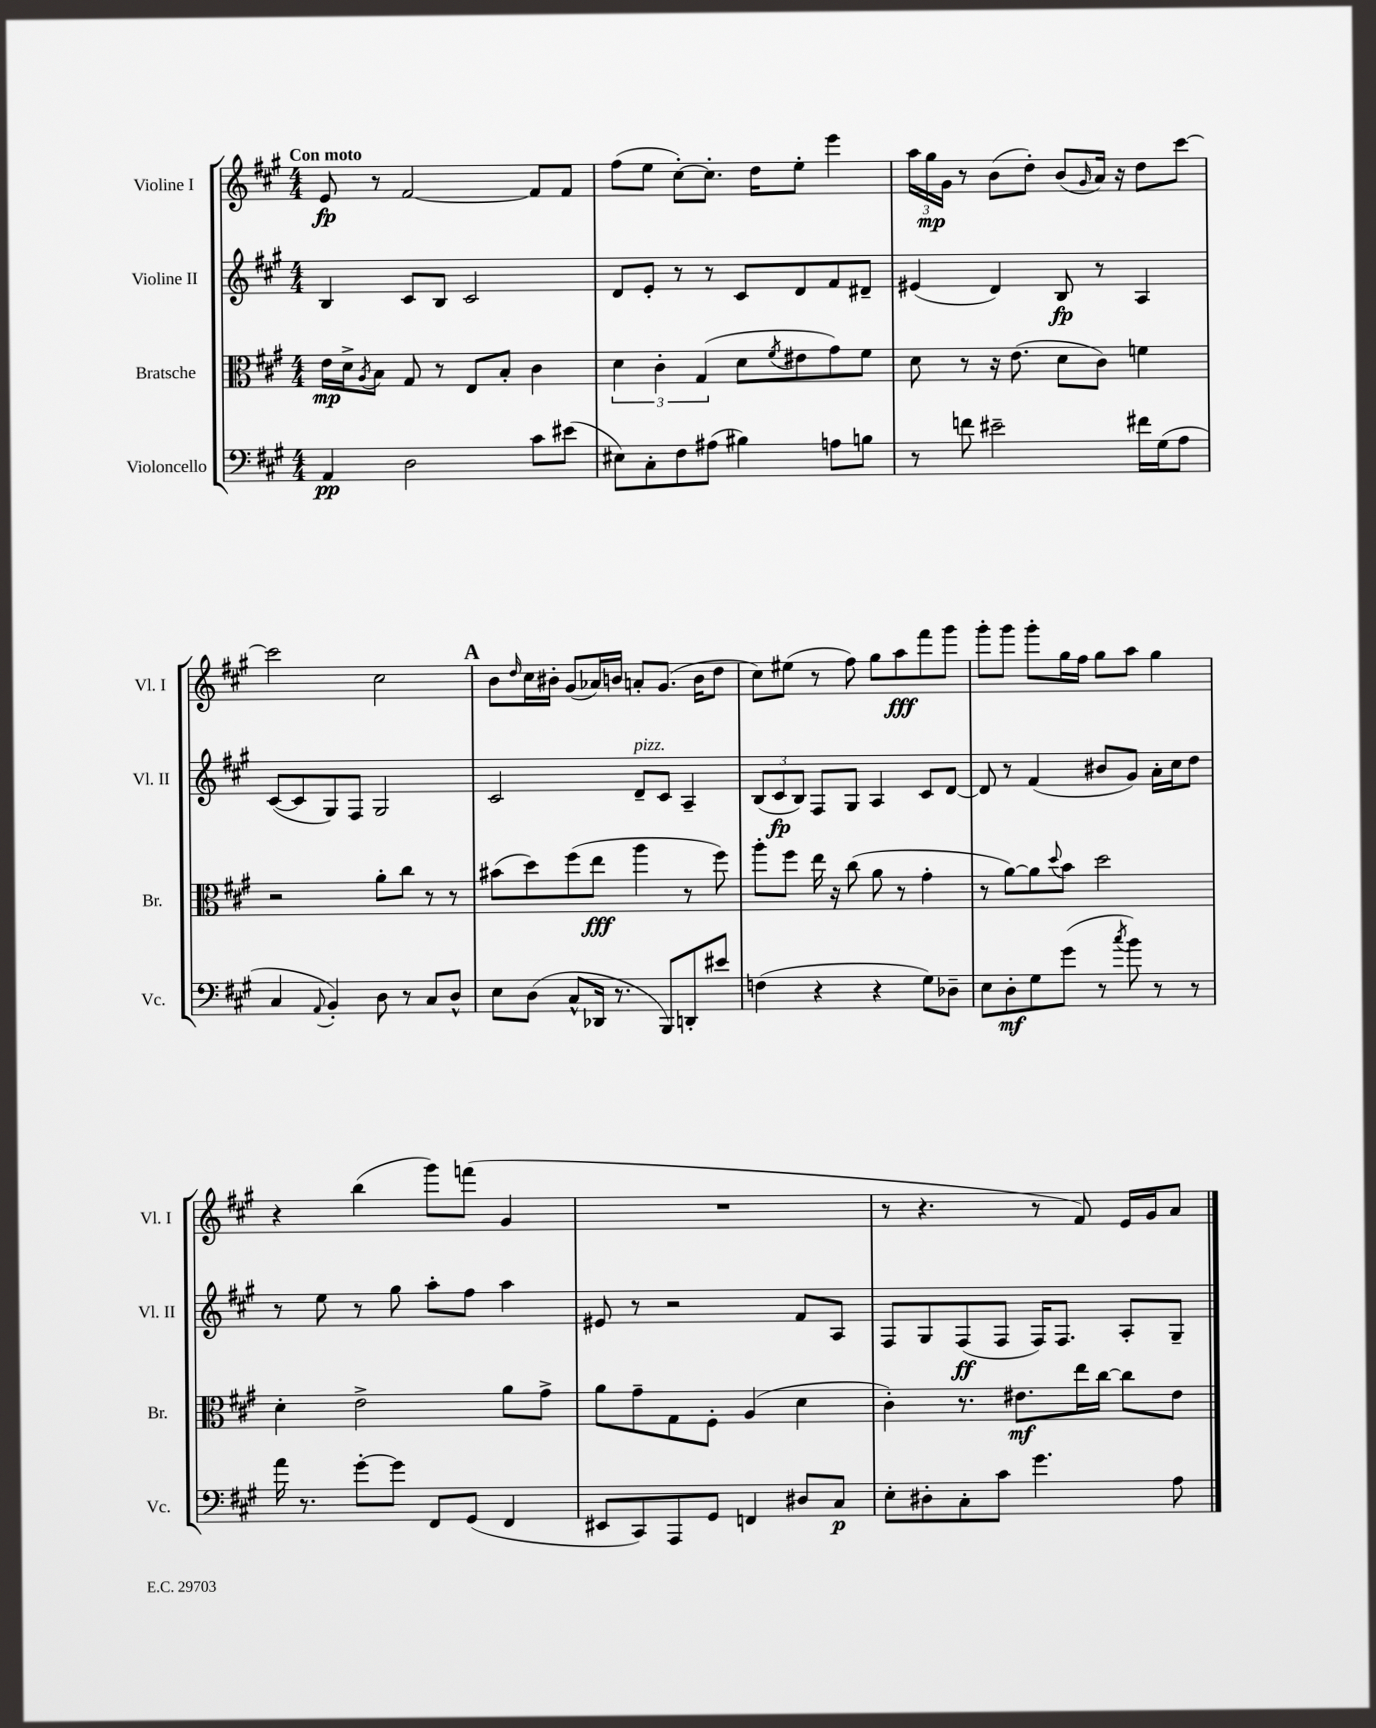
<<
\new StaffGroup <<
\new Staff = "s0" \with { instrumentName = "Violine I" shortInstrumentName = "Vl. I" } {
    \clef treble \key a \major \numericTimeSignature \time 4/4 \tempo "Con moto"
    e'8\fp r8 fis'2~ fis'8 fis'8 |
    fis''8( e''8 cis''8~-.) cis''8.-. d''16 e''8-. e'''4 |
    \tuplet 3/2 { a''16 gis''16\mp gis'16 } r8 b'8( d''8-.) b'8( \grace { gis'16 } a'16) r16 d''8 cis'''8~ |
    cis'''2 cis''2 |
    \mark \markup { \bold "A" } b'8 \grace { d''16 } cis''16 bis'16-. gis'8( aes'16) b'16 a'8-. gis'8.( b'16 d''8 |
    cis''8) eis''8( r8 fis''8) gis''8 a''8\fff fis'''8 gis'''8 |
    gis'''8-. gis'''8 gis'''8-. gis''16 fis''16 gis''8 a''8 gis''4 |
    r4 b''4( gis'''8) f'''8( gis'4 |
    R1 |
    r8 r4. r8 fis'8) e'16 gis'16 a'8 \bar "|." |
}
\new Staff = "s1" \with { instrumentName = "Violine II" shortInstrumentName = "Vl. II" } {
    \clef treble \key a \major \numericTimeSignature \time 4/4
    b4 cis'8 b8 cis'2 |
    d'8 e'8-. r8 r8 cis'8 d'8 fis'8 dis'8-- |
    eis'4( d'4) b8\fp r8 a4 |
    cis'8~( cis'8 gis8) fis8 gis2 |
    \mark \markup { \bold "A" } cis'2 d'8--^\markup { \italic "pizz." } cis'8 a4-- |
    \tuplet 3/2 { b8( cis'8\fp b8) } fis8 gis8 a4 cis'8 d'8~ |
    d'8 r8 fis'4( bis'8 gis'8) a'16-. cis''16 d''8 |
    r8 e''8 r8 gis''8 a''8-. fis''8 a''4 |
    eis'8 r8 r2 fis'8 a8 |
    fis8 gis8 fis8\ff( fis8 fis16) fis8. a8-. gis8-- \bar "|." |
}
\new Staff = "s2" \with { instrumentName = "Bratsche" shortInstrumentName = "Br." } {
    \clef alto \key a \major \numericTimeSignature \time 4/4
    e'16\mp d'16-> \acciaccatura { a8 } b8 gis8 r8 e8 b8-. cis'4 |
    \tuplet 3/2 { d'4 cis'4-. gis4( } d'8 \acciaccatura { fis'8 } eis'8 gis'8) fis'8 |
    d'8 r8 r16 e'8.( d'8 cis'8) f'4 |
    r2 a'8-. cis''8 r8 r8 |
    \mark \markup { \bold "A" } bis'8( d''8) fis''8( e''8\fff a''4 r8 fis''8) |
    a''8-. fis''8 e''16 r16 cis''8( a'8 r8 gis'4-. |
    r8 a'8~) a'8 \appoggiatura { d''8 } b'8 d''2 |
    d'4-. e'2-> a'8 gis'8-> |
    a'8 gis'8-- gis8 fis8-. a4( d'4 |
    cis'4-.) r8. eis'8.\mf e''16 cis''16~ cis''8 eis'8 \bar "|." |
}
\new Staff = "s3" \with { instrumentName = "Violoncello" shortInstrumentName = "Vc." } {
    \clef bass \key a \major \numericTimeSignature \time 4/4
    a,4\pp d2 cis'8 eis'8( |
    eis8) cis8-. fis8 ais8( bis4) a8 b8 |
    r8 f'8 eis'2-- fis'16 gis16( a8 |
    cis4 \appoggiatura { a,8 } b,4-.) d8 r8 cis8 d8-^ |
    \mark \markup { \bold "A" } e8 d8( cis8-^ des,16 r8. b,,8) d,8-. eis'8 |
    f4( r4 r4 gis8) des8-- |
    e8 d8-.\mf gis8 gis'8( r8 \acciaccatura { cis''8 } b'8) r8 r8 |
    a'16 r8. gis'8~-. gis'8 fis,8 gis,8( fis,4 |
    eis,8 cis,8) a,,8 gis,8 f,4 dis8 cis8\p |
    e8-. dis8-. cis8-. cis'8 gis'4. a8 \bar "|." |
}
>>
>>
\layout { \context { \Score \remove "Bar_number_engraver" } }
